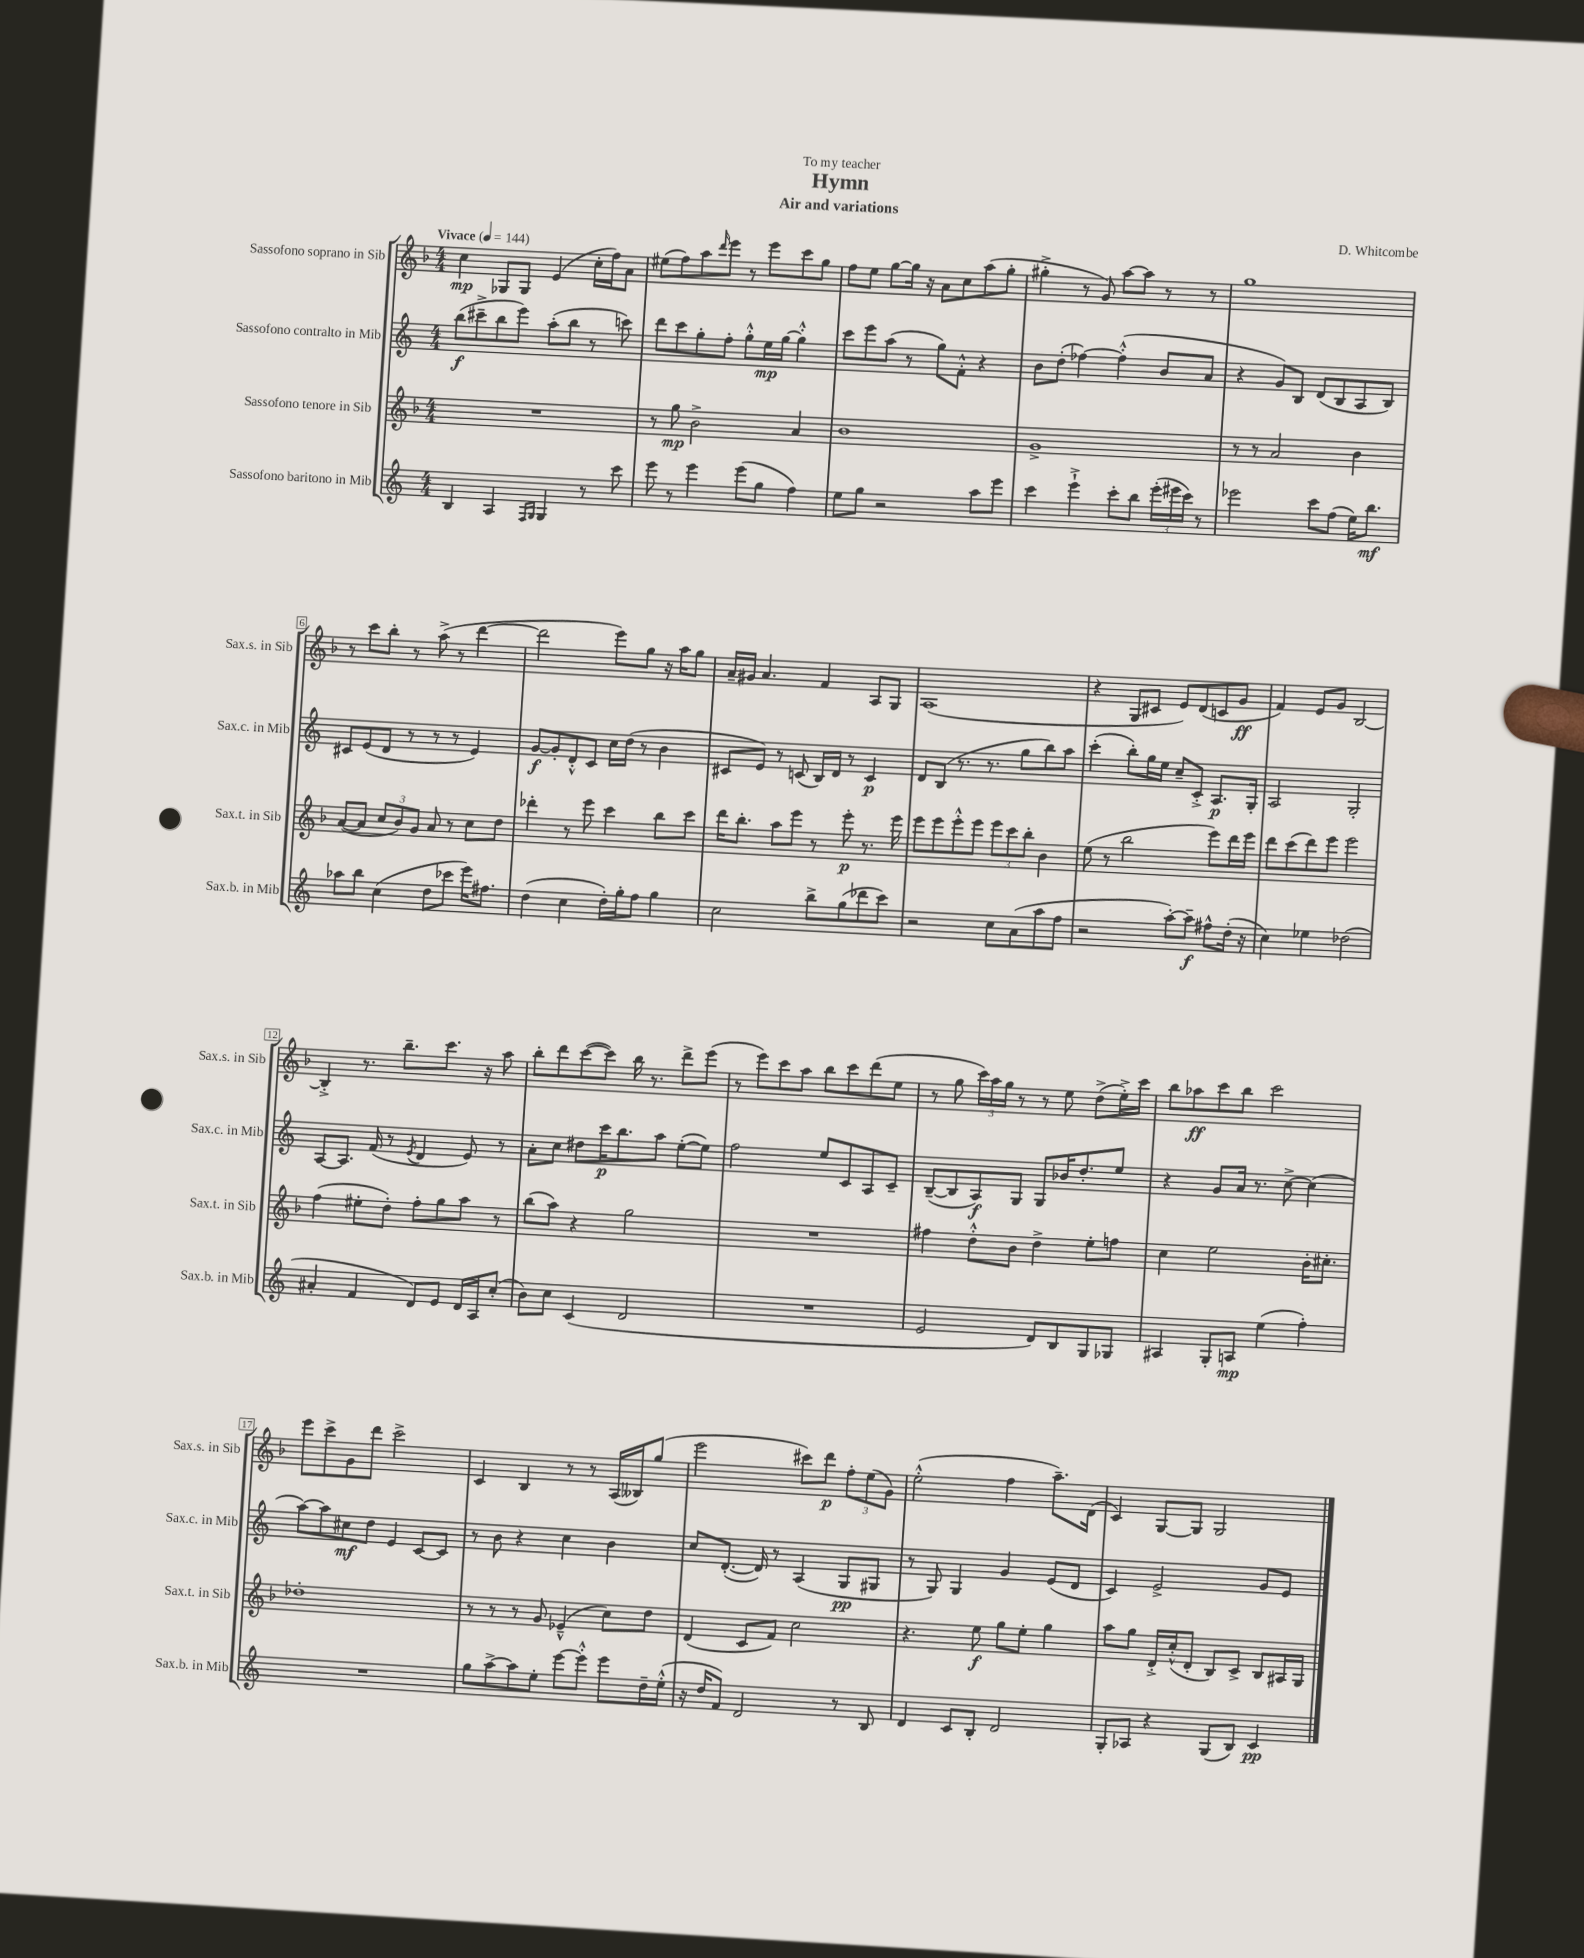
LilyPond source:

\header { title = "Hymn" composer = "D. Whitcombe" subtitle = "Air and variations" dedication = "To my teacher" }
<<
\new StaffGroup <<
\new Staff = "s0" \with { instrumentName = "Sassofono soprano in Sib" shortInstrumentName = "Sax.s. in Sib" } {
    \clef treble \key f \major \numericTimeSignature \time 4/4 \tempo "Vivace" 4 = 144
    c''4\mp ges8 ges8 e'4( c''16-. f''16) a'8 |
    eis''8( f''8) a''8 \grace { d'''16 } e'''8 r8 e'''8 c'''8 g''8 |
    f''8 e''8 g''8~ g''16 r16 a'8 c''8 a''8( g''8-. |
    gis''4-.-> r8 g'8) a''8~ a''8 r8 r8 |
    g''1 |
    r8 c'''8 bes''8-. r8 a''8->( r8 d'''4~ |
    d'''2 e'''8) g''8 r16 a''16 g''8 |
    a'16-- gis'16 a'4. f'4 a8 g8 |
    a1( |
    r4 g8 cis'8 e'8) d'8( c'8 g'8\ff |
    f'4) e'8 g'8 bes2~ |
    bes4-.-> r8. bes''8.-- c'''8. r16 a''8 |
    bes''8-. d'''8 c'''8~( c'''8) bes''16 r8. d'''8-> e'''8( |
    r8 e'''8) c'''8 a''8 bes''8 c'''8 d'''8( e''8 |
    r8 g''8 \tuplet 3/2 { c'''16) a''16 g''16 } r8 r8 e''8 d''8->( e''16-.->) c'''16 |
    bes''8 aes''8\ff c'''8 bes''8 c'''2 |
    e'''8 c'''8-> g'8 d'''8 c'''2-> |
    c'4 bes4 r8 r8 a16( beses16) g''8( |
    e'''2 cis'''8) d'''8\p \tuplet 3/2 { f''8-. e''8( g'8) } |
    e''2-.-^( f''4 a''8.--) d'16( |
    c'4) g8~ g8 g2 \bar "|." |
}
\new Staff = "s1" \with { instrumentName = "Sassofono contralto in Mib" shortInstrumentName = "Sax.c. in Mib" } {
    \clef treble \key c \major \numericTimeSignature \time 4/4
    b''8\f( cis'''8---> b''8 e'''8) a''8-.( b''8 r8 c'''8) |
    d'''8 c'''8 g''8-. f''8-. g''8-.-^ e''16\mp g''16~ g''4-.-^ |
    c'''8 e'''8 a''8( r8 g''8) f'8-.-^ r4 |
    b'8 d''8-.( fes''4~) fes''4-.-^( b'8 a'8 |
    r4 g'8) b8 d'8( b8 a8 b8) |
    cis'8 e'8( d'8 r8 r8 r8 e'4) |
    g'8~\f g'8-. d'8-.-^ c'8 c''16 d''16( r8 b'4 |
    cis'8 e'8) r8 c'8( b16) d'16 r8 c'4\p |
    d'8 b8( r8. r8. g''8 b''8) a''8 |
    c'''4-.( b''8-.) g''16 e''16 c''8-- c'8-.-> a8.\p g16-. |
    a2 g2-. |
    a8~ a8. f'16( r8 \acciaccatura { e'8 } d'4 e'8) r8 |
    a'8-. c''8 dis''8 c'''16\p b''8. a''8 e''8~-.( e''8) |
    f''2 e''8 c'8 a8 c'8-- |
    b8~--( b8 a8\f) g8 g8 bes'16 d''8.-. e''8 |
    r4 g'8 a'16 r8. c''8~-> c''4( |
    a''8~) a''8 cis''8\mf d''8 e'4 c'8~ c'8 |
    r8 b'8 r4 c''4 b'4 |
    c''8 d'8.~-.( d'16) r8 a4( g8\pp gis8 |
    r8 g8) g4 g'4 e'8( d'8 |
    c'4) e'2-> g'8 e'8 \bar "|." |
}
\new Staff = "s2" \with { instrumentName = "Sassofono tenore in Sib" shortInstrumentName = "Sax.t. in Sib" } {
    \clef treble \key f \major \numericTimeSignature \time 4/4
    R1 |
    r8 g''8\mp bes'2-> a'4 |
    bes'1 |
    g'1-> |
    r8 r8 a'2 bes'4 |
    a'8~( a'8 \tuplet 3/2 { c''8 bes'8) g'8 } a'8 r8 c''8 d''8 |
    des'''4-. r8 e'''8 c'''4 bes''8 c'''8 |
    d'''16 bes''8.-. a''8 e'''8 r8 e'''8-.\p r8. e'''16 |
    e'''8 e'''8 e'''8-.-^ e'''8 \tuplet 3/2 { e'''8 c'''8 bes''8-. } bes'4 |
    e''8( r8 bes''2 e'''8) d'''16 e'''16 |
    d'''8 c'''8( d'''8) e'''8 e'''2 |
    f''4( eis''8-. d''8-.) f''8-. g''8 a''8 r8 |
    bes''8( a''8) r4 g''2 |
    R1 |
    fis''4 d''8-.-^ bes'8 d''4-> e''8-. f''8 |
    c''4 e''2 bes'16-. cis''8.-. |
    des''1-. |
    r8 r8 r8 g'8 ees'4---^( c''8) d''8 |
    d'4( c'8 f'8) c''2 |
    r4. e''8\f g''8 e''8-. g''4 |
    a''8 g''8 d'16-.-> c''16-.-^( d'8-. bes8) c'8-> bes8 ais16 g16 \bar "|." |
}
\new Staff = "s3" \with { instrumentName = "Sassofono baritono in Mib" shortInstrumentName = "Sax.b. in Mib" } {
    \clef treble \key c \major \numericTimeSignature \time 4/4
    b4 a4 \grace { f16 g16 } g4 r8 c'''8 |
    e'''8 r8 e'''4 e'''8( g''8 f''4) |
    e''8 g''8 r2 a''8 e'''8 |
    c'''4 e'''4-!-> c'''8-. b''8 \tuplet 3/2 { e'''16-.( eis'''16 c'''16) } r8 |
    ees'''2 c'''8 f''8( e''16) b''8.\mf |
    aes''8 b''8 c''4( d''8 ces'''8 e'''16) fis''8. |
    d''4( c''4 d''16-.) g''16-. f''8 g''4 |
    c''2 b''8-> g''8( des'''8 c'''8) |
    r2 c''8 a'8( a''8 f''8 |
    r2 a''8~-.) a''8--\f fis''8-^ d''16-.( r16 |
    c''4) ees''4 des''2( |
    ais'4-. f'4 d'8) e'8 d'16 a16 c''8-.( |
    b'8) c''8 c'4( d'2 |
    R1 |
    e'2 d'8) b8 g8 ges8 |
    ais4 g8-. a8\mp e''4( f''4-.) |
    R1 |
    g''8 a''8~-> a''8 e''8-. e'''8~ e'''8-.-^ e'''8 d''16-- e''16-.-^( |
    r16 d''16 f'8) d'2 r8 b8 |
    d'4 c'8 b8-. d'2 |
    g8-. aes8 r4 g8( b8) c'4\pp \bar "|." |
}
>>
>>
\layout { \context { \Score \override BarNumber.stencil = #(make-stencil-boxer 0.1 0.3 ly:text-interface::print) } }
